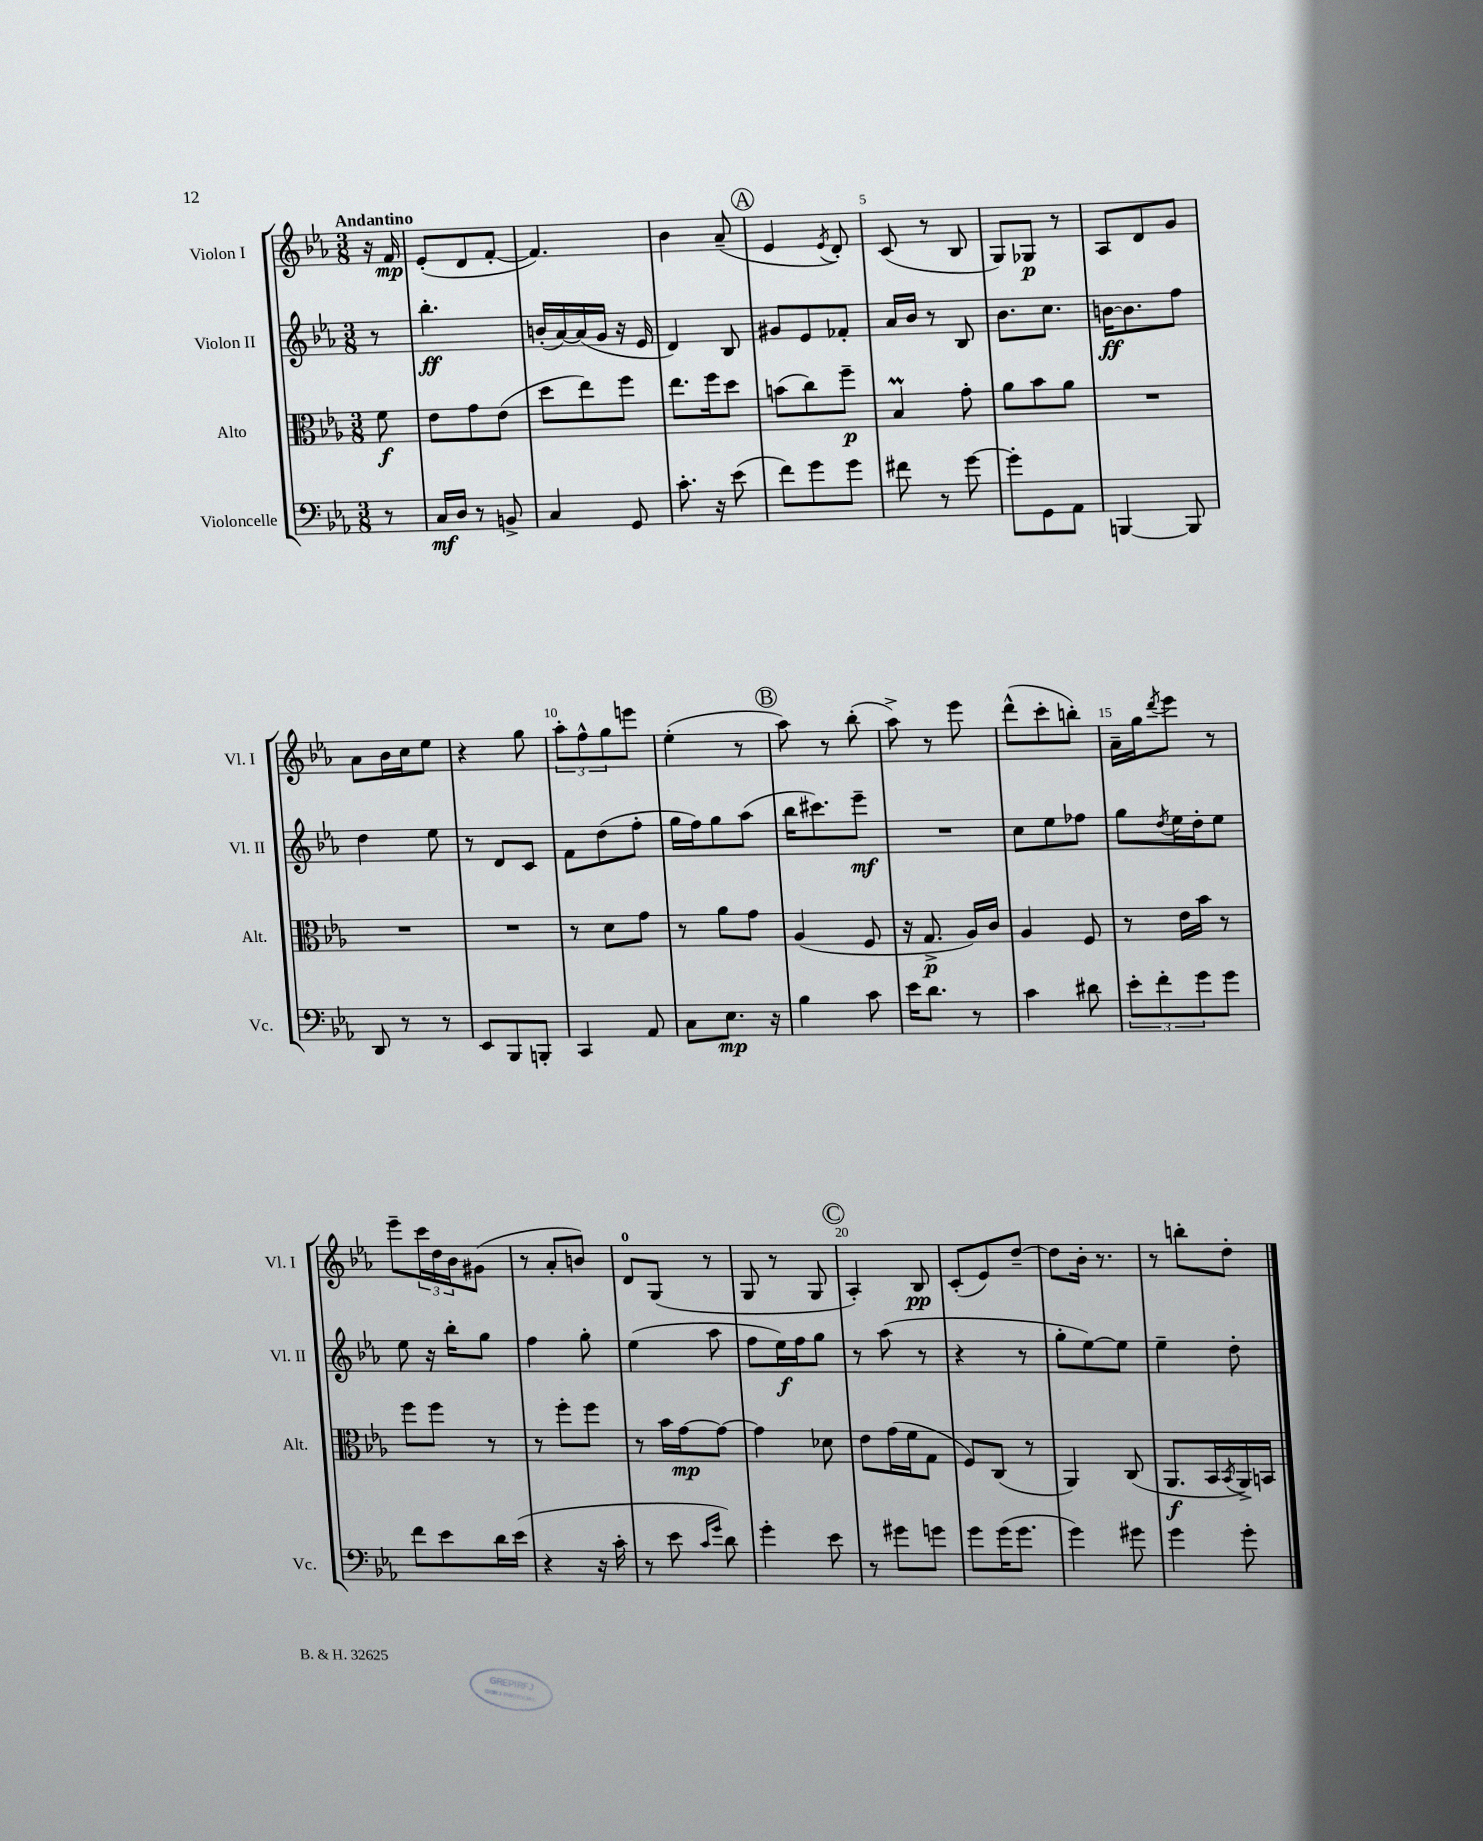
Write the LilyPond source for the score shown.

<<
\new StaffGroup <<
\new Staff = "s0" \with { instrumentName = "Violon I" shortInstrumentName = "Vl. I" } {
    \clef treble \key ees \major \numericTimeSignature \time 3/8 \partial 8 \tempo "Andantino"
    r16 f'16\mp |
    ees'8-.( d'8 f'8~-. |
    f'4.) |
    bes'4 aes'8--( |
    \mark \markup { \circle "A" } ees'4 \acciaccatura { ees'8 } d'8-.) |
    c'8( r8 bes8 |
    g8) ges8\p r8 |
    aes8 d'8 g'8 |
    aes'8 bes'16 c''16 ees''8 |
    r4 g''8 |
    \tuplet 3/2 { aes''8-. f''8-^ g''8 } e'''8 |
    ees''4-.( r8 |
    \mark \markup { \circle "B" } aes''8) r8 bes''8-.( |
    aes''8->) r8 ees'''8 |
    d'''8-^( c'''8-. b''8-.) |
    aes'16-- g''16 \acciaccatura { d'''8 } ees'''8 r8 |
    ees'''8-- \tuplet 3/2 { c'''16 d''16 bes'16 } gis'8( |
    r8 aes'8-. b'8) |
    d'8-0 g8( r8 |
    g8 r8 g8 |
    \mark \markup { \circle "C" } aes4-.) bes8\pp |
    c'8-.( ees'8) d''8~-- |
    d''8 bes'16-. r8. |
    r8 b''8-. d''8-. \bar "|." |
}
\new Staff = "s1" \with { instrumentName = "Violon II" shortInstrumentName = "Vl. II" } {
    \clef treble \key ees \major \numericTimeSignature \time 3/8 \partial 8
    r8 |
    bes''4.-.\ff |
    b'16-.( aes'16~) aes'16( g'16 r16 ees'16 |
    d'4) bes8 |
    \mark \markup { \circle "A" } gis'8 ees'8 fes'8-. |
    aes'16 bes'16 r8 bes8 |
    bes'8. c''8. |
    b'16~\ff b'8. f''8 |
    d''4 ees''8 |
    r8 d'8 c'8 |
    f'8 d''8( f''8-. |
    g''16 f''16) g''8 aes''8( |
    \mark \markup { \circle "B" } bes''16 cis'''8.) ees'''8--\mf |
    R4. |
    c''8 ees''8 fes''8 |
    g''8 \acciaccatura { d''8 } ees''16 d''16-. ees''8 |
    ees''8 r16 bes''16-. g''8 |
    f''4 g''8-. |
    ees''4( aes''8 |
    f''8 ees''16\f) f''16 g''8 |
    \mark \markup { \circle "C" } r8 aes''8( r8 |
    r4 r8 |
    g''8-. ees''8~) ees''8 |
    ees''4-- d''8-. \bar "|." |
}
\new Staff = "s2" \with { instrumentName = "Alto" shortInstrumentName = "Alt." } {
    \clef alto \key ees \major \numericTimeSignature \time 3/8 \partial 8
    f'8\f |
    ees'8 g'8 ees'8( |
    d''8 ees''8) f''8 |
    ees''8. f''16 d''8 |
    \mark \markup { \circle "A" } b'8( c''8) f''8--\p |
    bes4\prall g'8-. |
    aes'8 bes'8 aes'8 |
    R4. |
    R4. |
    R4. |
    r8 d'8 g'8 |
    r8 aes'8 g'8 |
    \mark \markup { \circle "B" } aes4( f8 |
    r16 g8.->\p aes16) c'16 |
    aes4 f8 |
    r8 ees'16 bes'16 r8 |
    f''8 f''8 r8 |
    r8 f''8-. f''8 |
    r8 bes'16 g'16~\mp g'8~ |
    g'4 des'8 |
    \mark \markup { \circle "C" } ees'8 g'16( f'16 g8 |
    f8) c8( r8 |
    aes,4) c8( |
    aes,8.\f bes,16 \acciaccatura { bes,8 } aes,16->) b,16 \bar "|." |
}
\new Staff = "s3" \with { instrumentName = "Violoncelle" shortInstrumentName = "Vc." } {
    \clef bass \key ees \major \numericTimeSignature \time 3/8 \partial 8
    r8 |
    c16\mf d16 r8 b,8-> |
    c4 g,8 |
    c'8.-. r16 ees'8( |
    \mark \markup { \circle "A" } f'8) g'8 g'8 |
    fis'8 r8 g'8~ |
    g'8-. g,8 aes,8 |
    b,,4~ b,,8 |
    d,8 r8 r8 |
    ees,8 bes,,8 b,,8-. |
    c,4 aes,8 |
    c8 ees8.\mp r16 |
    \mark \markup { \circle "B" } bes4 c'8 |
    ees'16 d'8. r8 |
    c'4 dis'8 |
    \tuplet 3/2 { ees'8-. f'8-. g'8 } g'8 |
    f'8 ees'8 d'16 ees'16( |
    r4 r16 c'16-. |
    r8 ees'8 \grace { c'16 g'16 } d'8) |
    g'4-. ees'8 |
    \mark \markup { \circle "C" } r8 gis'8 g'8 |
    g'8 g'16( g'8. |
    g'4) gis'8 |
    g'4 g'8-. \bar "|." |
}
>>
>>
\layout { \context { \Score \override BarNumber.break-visibility = ##(#f #t #t) barNumberVisibility = #(every-nth-bar-number-visible 5) } }
